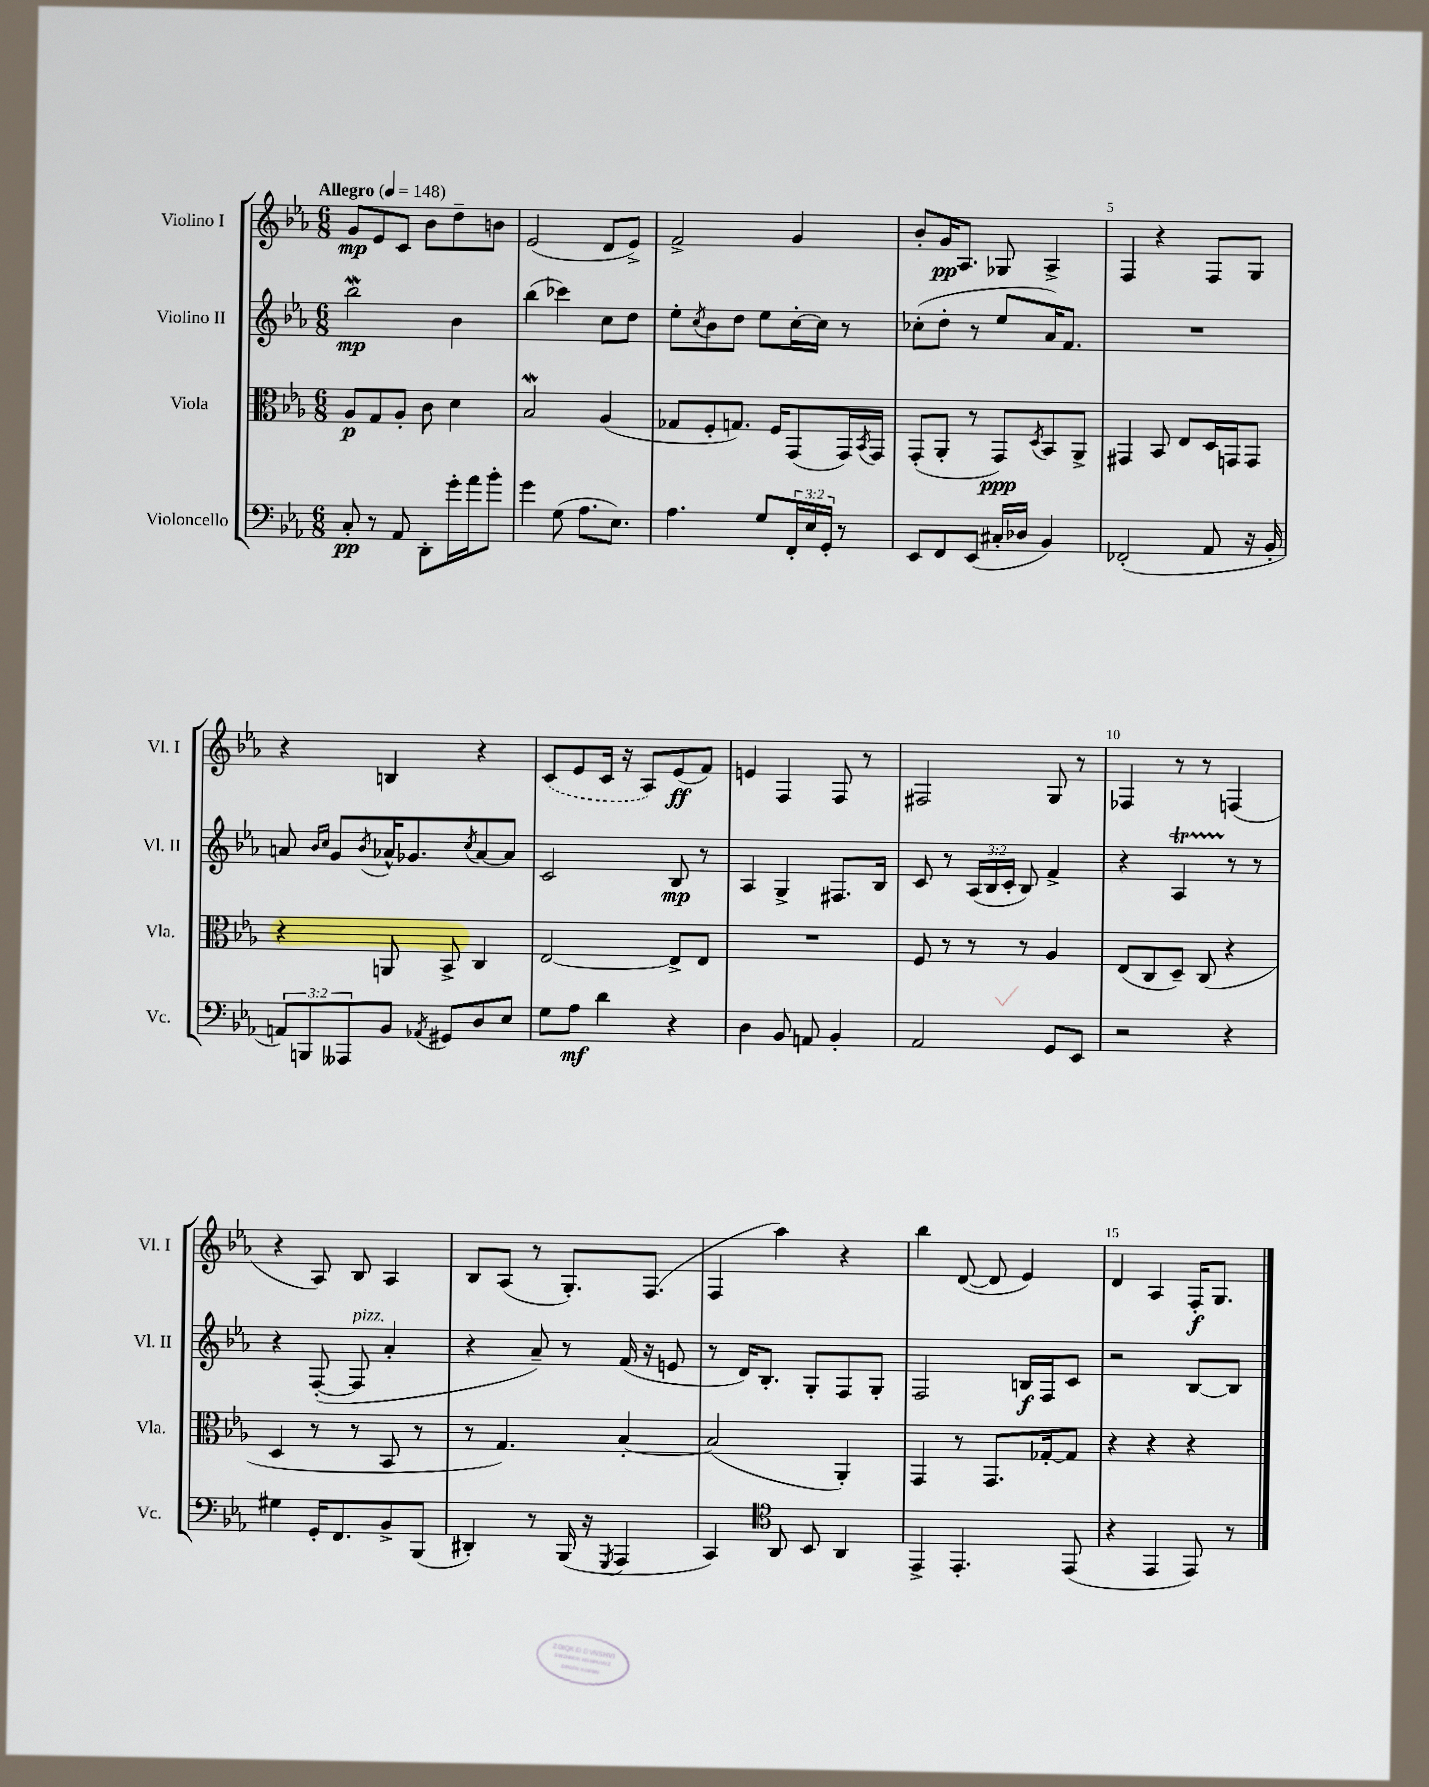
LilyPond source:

<<
\new StaffGroup <<
\new Staff = "s0" \with { instrumentName = "Violino I" shortInstrumentName = "Vl. I" } {
    \clef treble \key ees \major \numericTimeSignature \time 6/8 \tempo "Allegro" 4 = 148
    g'8\mp ees'8 c'8 bes'8 d''8-- b'8 |
    ees'2( d'8 ees'8->) |
    f'2-> g'4 |
    bes'8-. g'16\pp aes8. ges8 aes4-> |
    f4 r4 f8 g8 |
    r4 b4 r4 |
    \once \slurDashed c'8( ees'8 c'16 r16 aes8) ees'8\ff( f'8) |
    e'4 f4 f8 r8 |
    fis2 g8 r8 |
    fes4 r8 r8 f4( |
    r4 aes8) bes8 aes4 |
    bes8 aes8( r8 g8.-.) f8.( |
    f4 aes''4) r4 |
    bes''4 d'8~( d'8 ees'4) |
    d'4 aes4 f16-.\f g8. \bar "|." |
}
\new Staff = "s1" \with { instrumentName = "Violino II" shortInstrumentName = "Vl. II" } {
    \clef treble \key ees \major \numericTimeSignature \time 6/8 \override Staff.TupletNumber.text = #tuplet-number::calc-fraction-text
    bes''2\mordent\mp bes'4 |
    bes''4( ces'''4) c''8 d''8 |
    ees''8-. \acciaccatura { c''8 } bes'8 d''8 ees''8 c''16~-. c''16 r8 |
    ces''8-.( d''8-. r8 ees''8 aes'16) f'8. |
    R2. |
    a'8 \grace { bes'16 c''16 } g'8 \acciaccatura { bes'8 } aes'16-^ ges'8. \acciaccatura { c''8 } aes'8~ aes'8 |
    c'2 bes8\mp r8 |
    aes4 g4-> fis8. bes16 |
    c'8 r8 \tuplet 3/2 { aes16( bes16 c'16-. } bes8) f'4-> |
    r4 aes4\startTrillSpan r8\stopTrillSpan r8 |
    r4 f8~-.( f8^\markup { \italic "pizz." } aes'4-. |
    r4 aes'8--) r8 f'16( r16 e'8 |
    r8 d'16) bes8.-. g8-. f8 g8-. |
    f2 b16\f f16 c'8 |
    r2 bes8~ bes8 \bar "|." |
}
\new Staff = "s2" \with { instrumentName = "Viola" shortInstrumentName = "Vla." } {
    \clef alto \key ees \major \numericTimeSignature \time 6/8
    aes8\p g8 aes8-. c'8 d'4 |
    bes2\mordent aes4( |
    ges8 f8-. g8.) f16 g,8( g,16) \acciaccatura { bes,8 } g,16 |
    g,8-.( aes,8-. r8 g,8\ppp) \acciaccatura { d8 } bes,8 aes,8-> |
    gis,4 bes,8 ees8 d16 g,16 g,8 |
    r4 a,8 bes,8-> c4 |
    ees2~ ees8-> ees8 |
    R2. |
    f8 r8 r8 r8 aes4 |
    ees8( c8 d8--) c8( r4 |
    d4 r8 r8 bes,8 r8 |
    r8 g4.) bes4~-. |
    bes2( aes,4-.) |
    g,4 r8 g,8. ges16~-. ges8 |
    r4 r4 r4 \bar "|." |
}
\new Staff = "s3" \with { instrumentName = "Violoncello" shortInstrumentName = "Vc." } {
    \clef bass \key ees \major \numericTimeSignature \time 6/8 \override Staff.TupletNumber.text = #tuplet-number::calc-fraction-text
    c8-.\pp r8 aes,8 d,8-. g'16-. aes'16 bes'8-. |
    g'4 g8( aes8. ees8.) |
    aes4. g8 \tuplet 3/2 { f,16-. ees16 g,16-. } r8 |
    ees,8 f,8 ees,8( cis16-. des16 bes,4) |
    fes,2-.( aes,8 r16 bes,16-. |
    \tuplet 3/2 { a,8) b,,8 aeses,,8 } bes,8 \acciaccatura { aes,8 } gis,8 d8 ees8 |
    g8 aes8\mf d'4 r4 |
    d4 bes,8 a,8 bes,4-. |
    aes,2 g,8 ees,8 |
    r2 r4 |
    gis4 g,16-. f,8. bes,8-> bes,,8( |
    dis,4-.) r8 bes,,16( r16 \acciaccatura { g,,8 } aes,,4 |
    c,4) \clef tenor aes,8 bes,8 aes,4 |
    ees,4-> ees,4.-. ees,8( |
    r4 ees,4 ees,8) r8 \bar "|." |
}
>>
>>
\layout { \context { \Score \override BarNumber.break-visibility = ##(#f #t #t) barNumberVisibility = #(every-nth-bar-number-visible 5) } }
